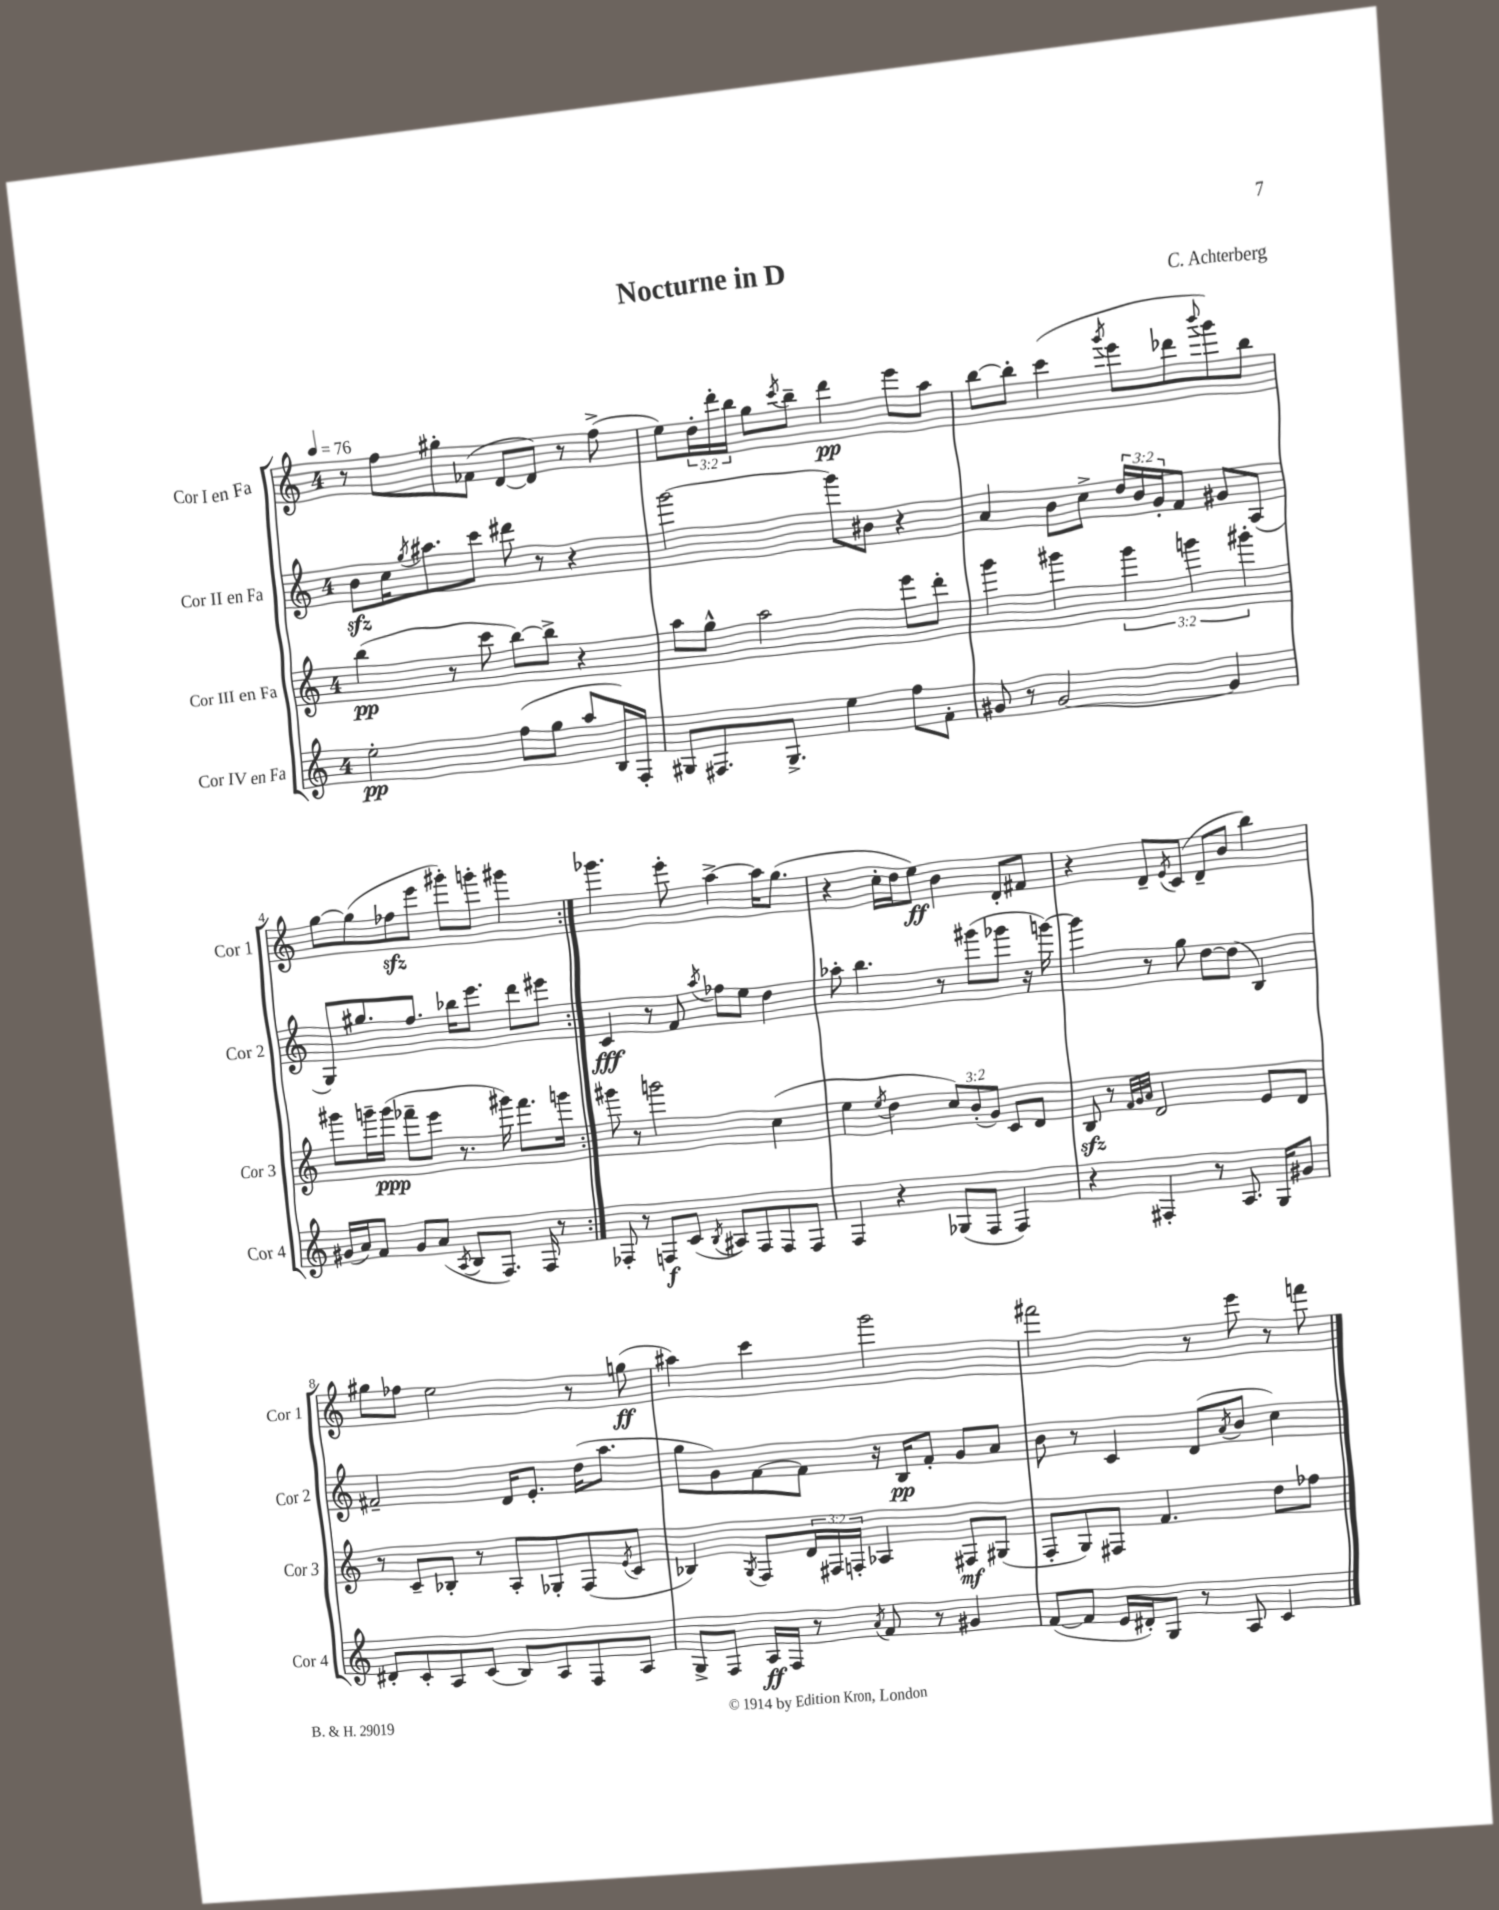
\header { title = "Nocturne in D" composer = "C. Achterberg" }
<<
\new StaffGroup <<
\new Staff = "s0" \with { instrumentName = "Cor I en Fa" shortInstrumentName = "Cor 1" } {
    \clef treble \key c \major \once \override Staff.TimeSignature.style = #'single-digit \time 4/4 \override Staff.TupletNumber.text = #tuplet-number::calc-fraction-text \tempo 4 = 76
    \repeat volta 2 { r8 f''8 gis''8-. fes'8( d'8~ d'8) r8 f''8->( |
    e''8) \tuplet 3/2 { d''16-. d'''16-. b''16 } g''8 \acciaccatura { c'''8 } b''8-- d'''4\pp e'''8 a''8 |
    b''8~ b''8-. c'''4( \acciaccatura { g'''8 } e'''8 des'''8 \appoggiatura { b'''8 } g'''8) b''8 |
    g''8~ g''8( fes''8\sfz e'''8 gis'''8-.) g'''8-. gis'''4 | }
    ges'''4. e'''8-. a''4~-> a''16 g''8.( |
    r4 c''16-. d''16 e''8\ff) b'4 d'8-. fis'8 |
    r4 d'8-- \acciaccatura { e'8 } c'8( d'8-- b'8 b''4) |
    gis''8 fes''8 e''2 r8 g''8\ff( |
    ais''4) c'''4 g'''2 |
    fis'''2 r8 e'''8 r8 f'''8 \bar "|." |
}
\new Staff = "s1" \with { instrumentName = "Cor II en Fa" shortInstrumentName = "Cor 2" } {
    \clef treble \key c \major \once \override Staff.TimeSignature.style = #'single-digit \time 4/4 \override Staff.TupletNumber.text = #tuplet-number::calc-fraction-text
    \repeat volta 2 { b'8\sfz c''16 \acciaccatura { g''8 } ais''8. c'''8 dis'''8 r8 r4 |
    g'''2~ g'''8 bis'8 r4 |
    a'4 b'8 c''8-> \tuplet 3/2 { d''16 b'16 g'16-. } f'8 gis'8 a8( |
    g8) gis''8. f''8. bes''16 e'''8. d'''8 eis'''8 | }
    c'4\fff r8 f'8 \acciaccatura { a''8 } fes''8 e''8 d''4 |
    aes''8-. b''4. r8 gis'''8( ges'''8 r16 g'''16~) |
    g'''4 r8 g''8 d''8~ d''8( b4) |
    fis'2-- d'16 e'8.-. d''16( a''8. |
    g''8 g'8) f'8~ f'8 r16 b16\pp f'8-. g'8 a'8 |
    b'8 r8 c'4 d'8( \acciaccatura { a'8 } b'8 c''4) \bar "|." |
}
\new Staff = "s2" \with { instrumentName = "Cor III en Fa" shortInstrumentName = "Cor 3" } {
    \clef treble \key c \major \once \override Staff.TimeSignature.style = #'single-digit \time 4/4 \override Staff.TupletNumber.text = #tuplet-number::calc-fraction-text
    \repeat volta 2 { b''4\pp( r8 c'''8 b''8~) b''8-> r4 |
    a''8 g''8-^ a''2 e'''8 d'''8-. |
    g'''4 gis'''4 \tuplet 3/2 { gis'''4 g'''4 gis'''4-. } |
    gis'''8 g'''16-- g'''16\ppp( fes'''8-- e'''8 r8. gis'''16) fes'''8. g'''16 | }
    gis'''8 r8 g'''2 c''4( |
    e''4 \acciaccatura { e''8 } d''4 \tuplet 3/2 { c''8) b'8-.( g'8) } c'8 d'8 |
    b8\sfz r8 \grace { f'32 g'32 a'32 } d'2 e'8 d'8 |
    r8 c'8-- bes8-. r8 a8-. ges8-. f8( \acciaccatura { e'8 } c'8 |
    bes4) \acciaccatura { g8 } f8 \tuplet 3/2 { d'16 fis16 f16-. } aes4 fis8\mf gis8( |
    f8-. g8) fis8 f'4. d''8 fes''8 \bar "|." |
}
\new Staff = "s3" \with { instrumentName = "Cor IV en Fa" shortInstrumentName = "Cor 4" } {
    \clef treble \key c \major \once \override Staff.TimeSignature.style = #'single-digit \time 4/4
    \repeat volta 2 { e''2-.\pp f''8( g''8 a''8 b16) f16-. |
    gis8 fis8. gis8.-> e''4 f''8 f'8-. |
    gis'8 r8 gis'2~ gis'4 |
    gis'16( a'16) f'8 gis'8 a'8( \acciaccatura { a8 } b8 f8.) f16 r8 | }
    fes8-. r8 f8\f c'8( \acciaccatura { b8 } ais8) f8 f8 f8 |
    f4 r4 ges8( f8 f4) |
    r4 fis4-. r8 a8. g16 gis'8 |
    dis'8-. c'8-. a8 c'8( b8) a8 f8 a8 |
    g8-> f8 a16\ff f16 r8 \acciaccatura { a'8 } f'8 r8 gis'4 |
    f'8~( f'8 e'16 dis'16-.) g8 r8 a8 c'4 \bar "|." |
}
>>
>>
